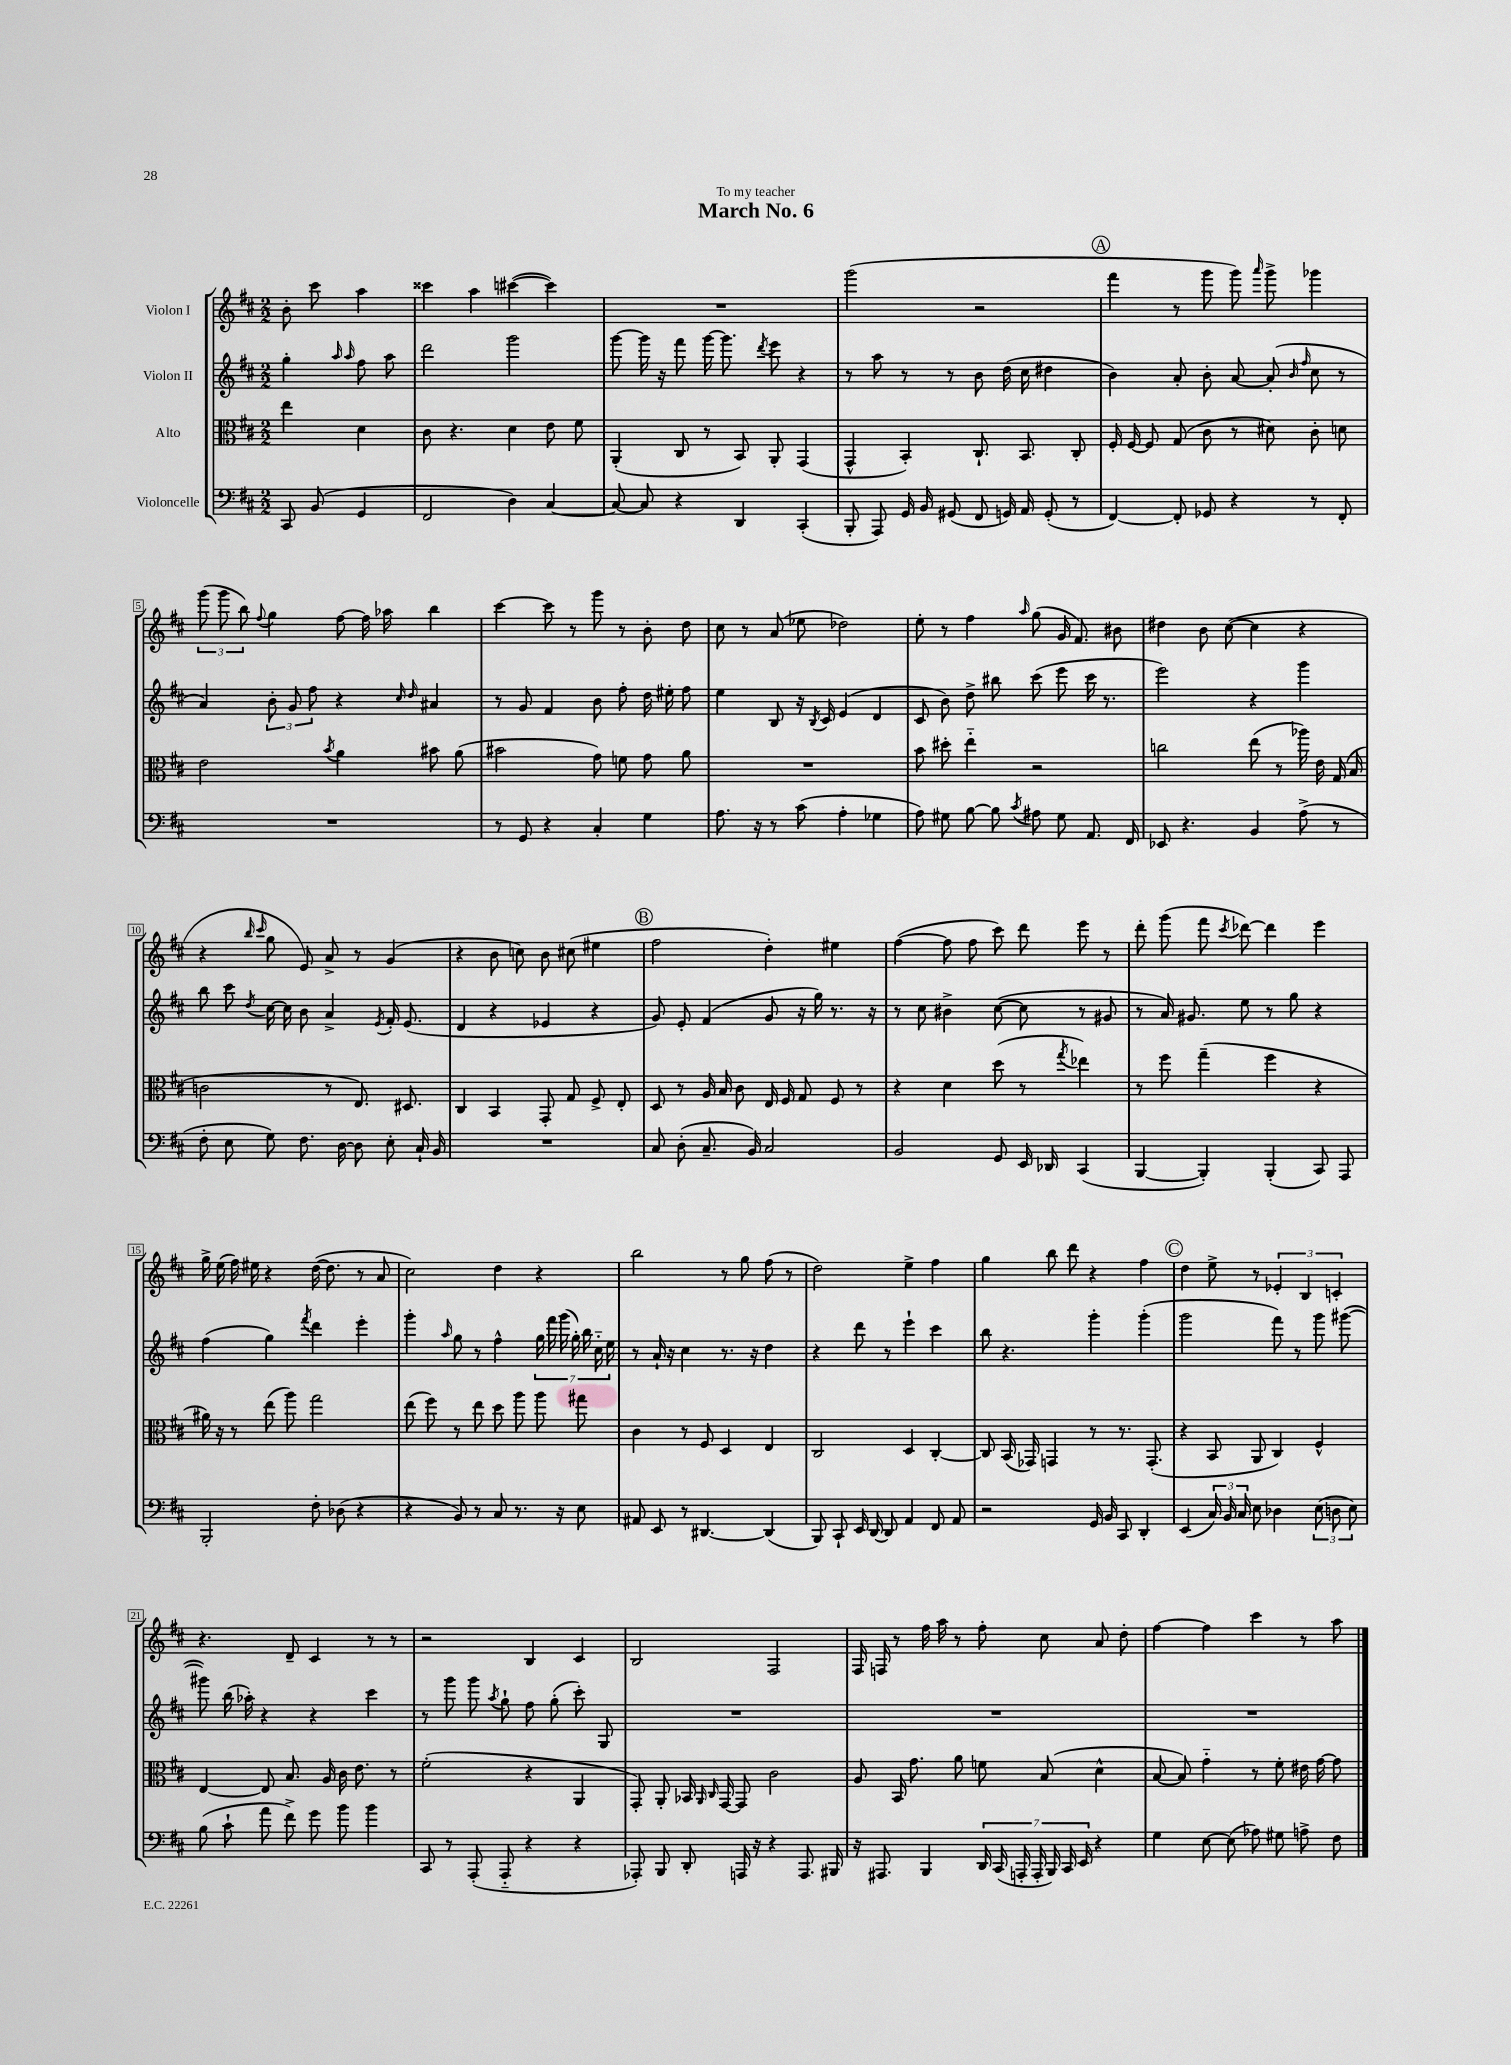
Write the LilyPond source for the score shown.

\header { title = "March No. 6" dedication = "To my teacher" }
<<
\new StaffGroup <<
\new Staff = "s0" \with { instrumentName = "Violon I" } {
    \clef treble \key d \major \numericTimeSignature \time 2/2 \partial 2
    \autoBeamOff b'8-. cis'''8 a''4 |
    cisis'''4 a''4 cis'''4~( cis'''4) |
    R1 |
    g'''2( r2 |
    \mark \markup { \circle "A" } fis'''4 r8 g'''8 g'''8) \grace { a'''16 } g'''8-> ges'''4 |
    \tuplet 3/2 { g'''8( g'''8 b''8) } \appoggiatura { fis''8 } g''4 fis''8~ fis''16 aes''16 b''4 |
    cis'''4~ cis'''8 r8 g'''8 r8 b'8-. d''8 |
    cis''8 r8 a'8( ees''8 des''2) |
    e''8-. r8 fis''4 \grace { a''16 } g''8( g'16 fis'8.) bis'8 |
    dis''4 b'8 cis''8~( cis''4 r4 |
    r4 \grace { b''16 cis'''16 } g''8 e'8) a'8-> r8 g'4( |
    r4 b'8 c''8) b'8 cis''8( eis''4 |
    \mark \markup { \circle "B" } fis''2 d''4-.) eis''4 |
    fis''4~( fis''8 fis''8 cis'''8) d'''8 e'''8 r8 |
    d'''8-. g'''8( fis'''8 \acciaccatura { cis'''8 } des'''8~) des'''4 e'''4 |
    g''16-> e''16( fis''16) eis''16 r4 d''16~( d''8. r8 a'8 |
    cis''2) d''4 r4 |
    b''2 r8 g''8 fis''8( r8 |
    d''2) e''4-> fis''4 |
    g''4 b''8 d'''8 r4 fis''4 |
    \mark \markup { \circle "C" } d''4 e''8-> r8 \tuplet 3/2 { ees'4-. b4 c'4-. } |
    r4. d'8-- cis'4 r8 r8 |
    r2 b4 cis'4 |
    b2 fis2 |
    fis16 f16 r8 fis''16 a''16 r8 fis''8-. cis''8 a'8 d''8-. |
    fis''4~ fis''4 cis'''4 r8 a''8 \bar "|." |
}
\new Staff = "s1" \with { instrumentName = "Violon II" } {
    \clef treble \key d \major \numericTimeSignature \time 2/2 \partial 2
    \autoBeamOff g''4-. \grace { a''16 a''16 } fis''8 a''8 |
    d'''2 g'''2 |
    g'''8~ g'''16 r16 fis'''8 g'''16~ g'''8. \acciaccatura { d'''8 } e'''8 r4 |
    r8 a''8 r8 r8 b'8 d''16( cis''16 dis''4 |
    \mark \markup { \circle "A" } b'4) a'8-. b'8-. a'8~ a'8-.( \grace { b'16 fis''16 } cis''8 r8 |
    a'4) \tuplet 3/2 { b'8-. g'8 fis''8 } r4 \grace { cis''16 d''16 } ais'4 |
    r8 g'8 fis'4 b'8 fis''8-. d''16 eis''16-. fis''8 |
    e''4 b8 r16 \acciaccatura { b8 } cis'16 e'4( d'4 |
    cis'8 b'8) d''8-> bis''8 cis'''8( e'''8 cis'''16 r8. |
    e'''2) r4 g'''4 |
    b''8 cis'''8 \acciaccatura { d''8 } cis''16~ cis''16 b'8 a'4-> \acciaccatura { e'8 } fis'16-. e'8.( |
    d'4 r4 ees'4 r4 |
    \mark \markup { \circle "B" } g'8) e'8-. fis'4( g'8 r16 g''16) r8. r16 |
    r8 cis''8 bis'4-> cis''8~( cis''8 r8 gis'8 |
    r8 a'16) gis'8. e''8 r8 g''8 r4 |
    fis''4( g''4) \acciaccatura { fis'''8 } d'''4 e'''4-. |
    g'''4-. \grace { a''16 } g''8 r8 fis''4-^ \tuplet 7/4 { g''16 fis'''16 g'''16( g''16-.) b''16 cis''16-_ e''16 } |
    r8 a'16-! r16 cis''4 r8. r16 d''4 |
    r4 d'''8 r8 e'''4-! cis'''4 |
    b''8 r4. g'''4-. g'''4-.( |
    \mark \markup { \circle "C" } g'''2 fis'''8) r8 g'''8 gis'''8~( |
    gis'''8) b''16( aes''16-.) r4 r4 cis'''4 |
    r8 g'''8 g'''8 \acciaccatura { a''8 } g''8-! fis''8 g''8-.( cis'''8-.) g8 |
    R1 |
    R1 |
    R1 \bar "|." |
}
\new Staff = "s2" \with { instrumentName = "Alto" } {
    \clef alto \key d \major \numericTimeSignature \time 2/2 \partial 2
    \autoBeamOff e''4 d'4 |
    cis'8 r4. d'4 e'8 fis'8 |
    a,4-.( cis8 r8 b,8) a,8-. g,4( |
    g,4-^ b,4-.) cis8.-! b,8. cis8-. |
    \mark \markup { \circle "A" } fis16-. fis16~ fis8 g8( cis'8 r8 dis'8) cis'8-. d'8 |
    e'2 \acciaccatura { b'8 } a'4 bis'8 a'8( |
    bis'2 g'8) f'8 g'8 a'8 |
    R1 |
    b'8 dis''8-. e''4-_ r2 |
    c''2 e''8( r8 aes''16) e'16 g16( b16 |
    c'2 r8 e8.) dis8. |
    cis4 b,4 g,8-. g8 fis8-> e8-. |
    \mark \markup { \circle "B" } d8 r8 a16 b16 cis'8 e16 fis16 g8 fis8 r8 |
    r4 d'4 d''8( r8 \acciaccatura { g''8 } ees''4) |
    r8 fis''8 g''4--( fis''4 r4 |
    ais'16) r16 r8 e''8( a''8) g''2 |
    e''8( fis''8) r8 e''8 d''8 a''8 a''8 gis''8 |
    cis'4 r8 fis8 d4 e4 |
    cis2 d4 cis4~-. |
    cis8 b,16( ges,16) g,4 r8 r8. g,8.-.( |
    \mark \markup { \circle "C" } r4 b,8 a,8 cis4) fis4-^ |
    e4~ e8 b8. a16 cis'16 e'8. r8 |
    fis'2-.( r4 a,4 |
    g,8-.) a,8-. bes,16 \grace { a,16 cis16 } g,16~ g,8 cis'2 |
    a8 b,16 g'8. a'8 f'8 b8( d'4-^ |
    b8~ b8) g'4-_ r8 fis'8-. eis'16 g'16~ g'8 \bar "|." |
}
\new Staff = "s3" \with { instrumentName = "Violoncelle" } {
    \clef bass \key d \major \numericTimeSignature \time 2/2 \partial 2
    \autoBeamOff cis,8 b,8( g,4 |
    fis,2 d4) cis4~ |
    cis8~ cis8 r4 d,4 cis,4-.( |
    b,,8-. a,,8) g,16 b,16 gis,8( fis,8 g,16) a,16 g,8-.( r8 |
    \mark \markup { \circle "A" } fis,4~) fis,8-. ges,8 r4 r8 fis,8-. |
    R1 |
    r8 g,8 r4 cis4-. g4 |
    a8. r16 r8 cis'8( a4-. ges4 |
    a8) gis8 b8~ b8 \acciaccatura { cis'8 } ais8 gis8 a,8. fis,16 |
    ees,8 r4. b,4 a8->( r8 |
    fis8-. e8 g8) fis8. d16~ d8 e8-. cis16-! b,16 |
    R1 |
    \mark \markup { \circle "B" } cis8 d8-.( cis8.-- b,16) cis2 |
    b,2 g,8 e,16 des,16 cis,4( |
    b,,4~ b,,4-.) b,,4-.( cis,8) a,,8 |
    b,,2-. fis8-. des8( r4 |
    r4 b,8) r8 cis8 r8. r16 e8 |
    ais,8 e,8 r8 dis,4.~ dis,4( |
    b,,8) cis,8-! e,16 d,16~ d,8 a,4 fis,8 a,8 |
    r2 g,16 b,16 cis,8 d,4-. |
    \mark \markup { \circle "C" } e,4( \tuplet 3/2 { cis16) b,16 cis16 } e8 des4 \tuplet 3/2 { e8( d8 e8) } |
    b8( cis'8-! a'8 fis'8->) g'8 b'8 b'4 |
    cis,8 r8 a,,8-.( a,,8-_ r4 r4 |
    aes,,8-.) b,,8 d,8-. a,,16 r16 r4 a,,8. bis,,16 |
    r16 ais,,8. b,,4 \tuplet 7/4 { d,16 cis,16( a,,16-. a,,16-. b,,16) cis,16 e,16 } r4 |
    g4 e8~ e8( aes8) gis8 a8-> fis8 \bar "|." |
}
>>
>>
\layout { \context { \Score \override BarNumber.stencil = #(make-stencil-boxer 0.1 0.3 ly:text-interface::print) } }
